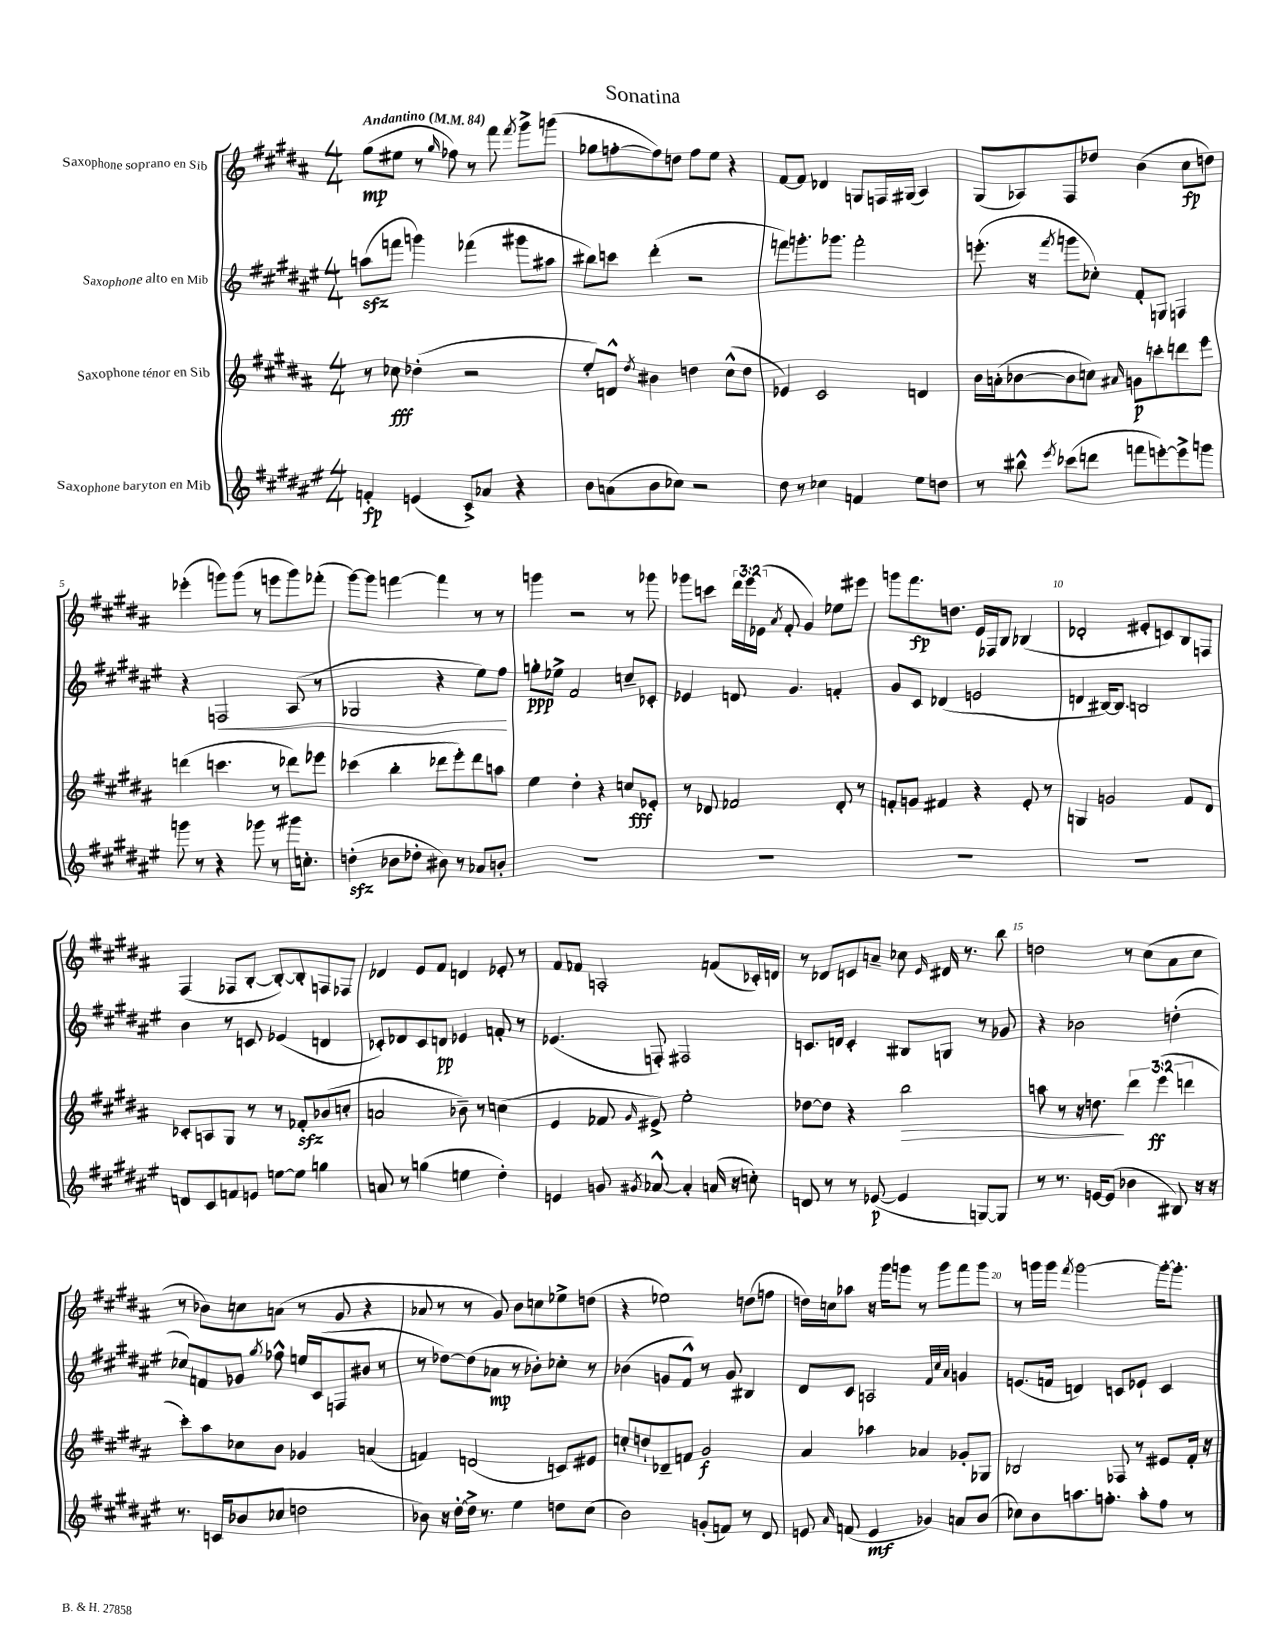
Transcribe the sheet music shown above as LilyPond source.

\header { title = "Sonatina" }
<<
\new StaffGroup <<
\new Staff = "s0" \with { instrumentName = "Saxophone soprano en Sib" } {
    \clef treble \key b \major \numericTimeSignature \time 4/4 \override Staff.TupletNumber.text = #tuplet-number::calc-fraction-text \tempo "Andantino" 4 = 84
    \autoBeamOff gis''8[\mp( eis''8] r8 \grace { gis''16 } fes''8) r8 fis'''8 \acciaccatura { fis'''8 } gis'''8[-> g'''8]( |
    ges''8[ f''8~-. f''8) d''8] f''8[ e''8] r4 |
    fis'8[~ fis'8] des'4 g8[ f16 gis16]( ais4) |
    gis8[( aes8) fis8 des''8] b'4( cis''8[\fp d''8]) |
    ees'''4-.( g'''8[) g'''8]( r8 e'''8[ g'''8) fes'''8]-.( |
    gis'''8[~) gis'''8] f'''4~ f'''4 r8 r8 |
    g'''4 r2 r8 ges'''8 |
    ges'''8[ c'''8] \tuplet 3/2 { dis'''16[ e'''16 ees'16]( } \acciaccatura { ais'8 } fis'8-. gis'4) ees''8[ eis'''8] |
    g'''8[ fis'''8.\fp d''8.] e'16[ fes16 b8] bes4( |
    des'2-. eis'8[-. c'8) b8 f8] |
    fis4( fes8[ b8]~-. b8[~-.) b8-. f8 fes8] |
    des'4 e'8[ fis'8] d'4 ees'8-. r8 |
    fis'8[ fes'8] a2-. f'8[( ces'16-.) d'16] |
    r8 des'8[ c'8 a'8]-- ces''8 \grace { e'16 } dis'16 r8. b''8 |
    d''2 r8 cis''8[( ais'8 cis''8] |
    r8 bes'8[) c''8 a'8]( r8 gis'8 r4 |
    aes'8 r8 r8 gis'8) b'8[ c''8 ees''8-> d''8]( |
    r4 ees''2) d''8[( f''8] |
    d''16[) c''16 aes''8] r16 gis'''16[ g'''8] r8 g'''8[ fis'''8 g'''8] |
    r8 g'''16[ g'''16] \acciaccatura { fis'''8 } g'''2~ g'''16[~-. g'''8.]-. \bar "|." |
}
\new Staff = "s1" \with { instrumentName = "Saxophone alto en Mib" } {
    \clef treble \key fis \major \numericTimeSignature \time 4/4
    \autoBeamOff a''8[\sfz( f'''8] g'''4) fes'''4( gis'''8[ ais''8] |
    bis''8[) c'''8] dis'''4-.( r2 |
    f'''8[) g'''8.-. ges'''8.] f'''2-. |
    e'''8.-.( r16 \acciaccatura { fis'''8 } g'''8[ ces''8]-.) fis'8[-. g8] f4 |
    r4 f2\< ais8( r8 |
    ges2 r4 eis''8[) fis''8]\! |
    g''8[-.\ppp ees''8]-> fis'2 c''8[-- ces'8]-. |
    ees'4 d'8 gis'4. f'4-. |
    gis'8[ cis'8] des'4( e'2 |
    d'4 bis16[~) bis8.] b2 |
    b'4 r8 c'8 ees'4( d'4 |
    ces'8[-.) des'8 ces'8 d'8]\pp ees'4 f'8-. r8 |
    ees'4.( f8-.) fis2 |
    c'8.[ d'16] c'4-. bis8[ g8] r8 ges'8 |
    r4 bes'2 d''4-.( |
    ces''8[) f'8 ges'8] \acciaccatura { gis''8 } fes''8-^ e''16[ cis'16( f8 bis'8] r8 |
    r8 des''8[~) des''8( aes'8]\mp r8 bes'8[-.) ces''8]-. r8 |
    bes'4( g'8[ fis'8]-^) r8 g'8 bis4 |
    dis'8[ cis'8] a2 \grace { fis'32[ cis''32 ais'32] } g'4 |
    e'8.[( f'16] d'4) c'8[ ees'8]-! c'4 \bar "|." |
}
\new Staff = "s2" \with { instrumentName = "Saxophone ténor en Sib" } {
    \clef treble \key b \major \numericTimeSignature \time 4/4 \override Staff.TupletNumber.text = #tuplet-number::calc-fraction-text
    \autoBeamOff r8 ces''8\fff des''4-.( r2 |
    e''8[-.) d'8]-^ \acciaccatura { dis''8 } bis'4 d''4 cis''8[-^( d''8] |
    ees'4) cis'2 d'4 |
    b'16[ a'16-.( bes'8~ bes'8 c''8]) \grace { ais'16 } g'8[\p c'''8-. d'''8 e'''8] |
    d'''4( c'''4. r8 des'''8[) ees'''8] |
    ces'''4( b''4-. des'''8[ e'''8-.) des'''8 a''8] |
    e''4 dis''4-. r4 c''8[\fff ees'8]-. |
    r8 des'8 fes'2 des'8-. r8 |
    f'8[-. g'8] fis'4 r4 e'8-. r8 |
    g4 g'2 fis'8[ dis'8] |
    ces'8[-. a8 gis8] r8 r8 fes'8[-.\sfz bes'8( c''8]-. |
    a'2 bes'8--) r8 c''4( |
    e'4 fes'8 \grace { gis'16 } eis'8->) e''2-. |
    des''8[~ des''8] r4 b''2\> |
    a''8 r8 r16 d''8.\! \tuplet 3/2 { dis'''4 e'''4\ff( d'''4 } |
    cis'''8[-.) ais''8 ces''8 b'8] ges'4 a'4( |
    f'4) d'2( c'8[) eis'8] |
    c''8[-. d''8-! des'8-- f'8] gis'2\f |
    ais'4 aes''4 aes'4 ges'8[-. ges8] |
    bes2 fes8 r8 eis'8[ fis'16]-. r16 \bar "|." |
}
\new Staff = "s3" \with { instrumentName = "Saxophone baryton en Mib" } {
    \clef treble \key fis \major \numericTimeSignature \time 4/4
    \autoBeamOff f'4-.\fp e'4( cis'8[->) aes'8] r4 |
    b'8[ a'8( b'8 ces''8]) r2 |
    dis''8 r8 ces''4 f'4 eis''8[ d''8] |
    r8 bis''8-^ \acciaccatura { eis'''8 } ces'''8[( d'''8] f'''8[ e'''8~-.) e'''8-> g'''8] |
    g'''8 r8 r4 ges'''8 r8 gis'''16[ c''8.]-. |
    d''4-.\sfz( bes'8[ des''8]-. bis'8) r8 aes'8[ b'8]-. |
    R1 |
    R1 |
    R1 |
    R1 |
    d'8[ cis'8 f'8 e'8] e''8[~ e''8] g''4 |
    a'8 r8 g''4( e''4 dis''4-.) |
    e'4 g'8 \acciaccatura { gis'8 } aes'8~-^ aes'4-. a'16( r16 c''8-.) |
    d'8 r8 r8 ees'8~\p( ees'4 g8[~) g8] |
    r8 r8. e'16[~ e'8]( bes'4 bis8) r16 r16 |
    r8. c'16[ bes'8( ces''8] d''2 |
    bes'8) r16 dis''16[~-. dis''16]-> r8. eis''4 d''8[ cis''8]( |
    b'2) g'8[-.( f'8]) r8 dis'8 |
    e'8 \grace { ais'16 } f'8( e'4\mf ges'4) a'8[ b'8]( |
    ces''8[) b'8 a''8. f''8.]-. a''8[-. f''8] r8 \bar "|." |
}
>>
>>
\layout { \context { \Score \override BarNumber.break-visibility = ##(#f #t #t) barNumberVisibility = #(every-nth-bar-number-visible 5) } }
